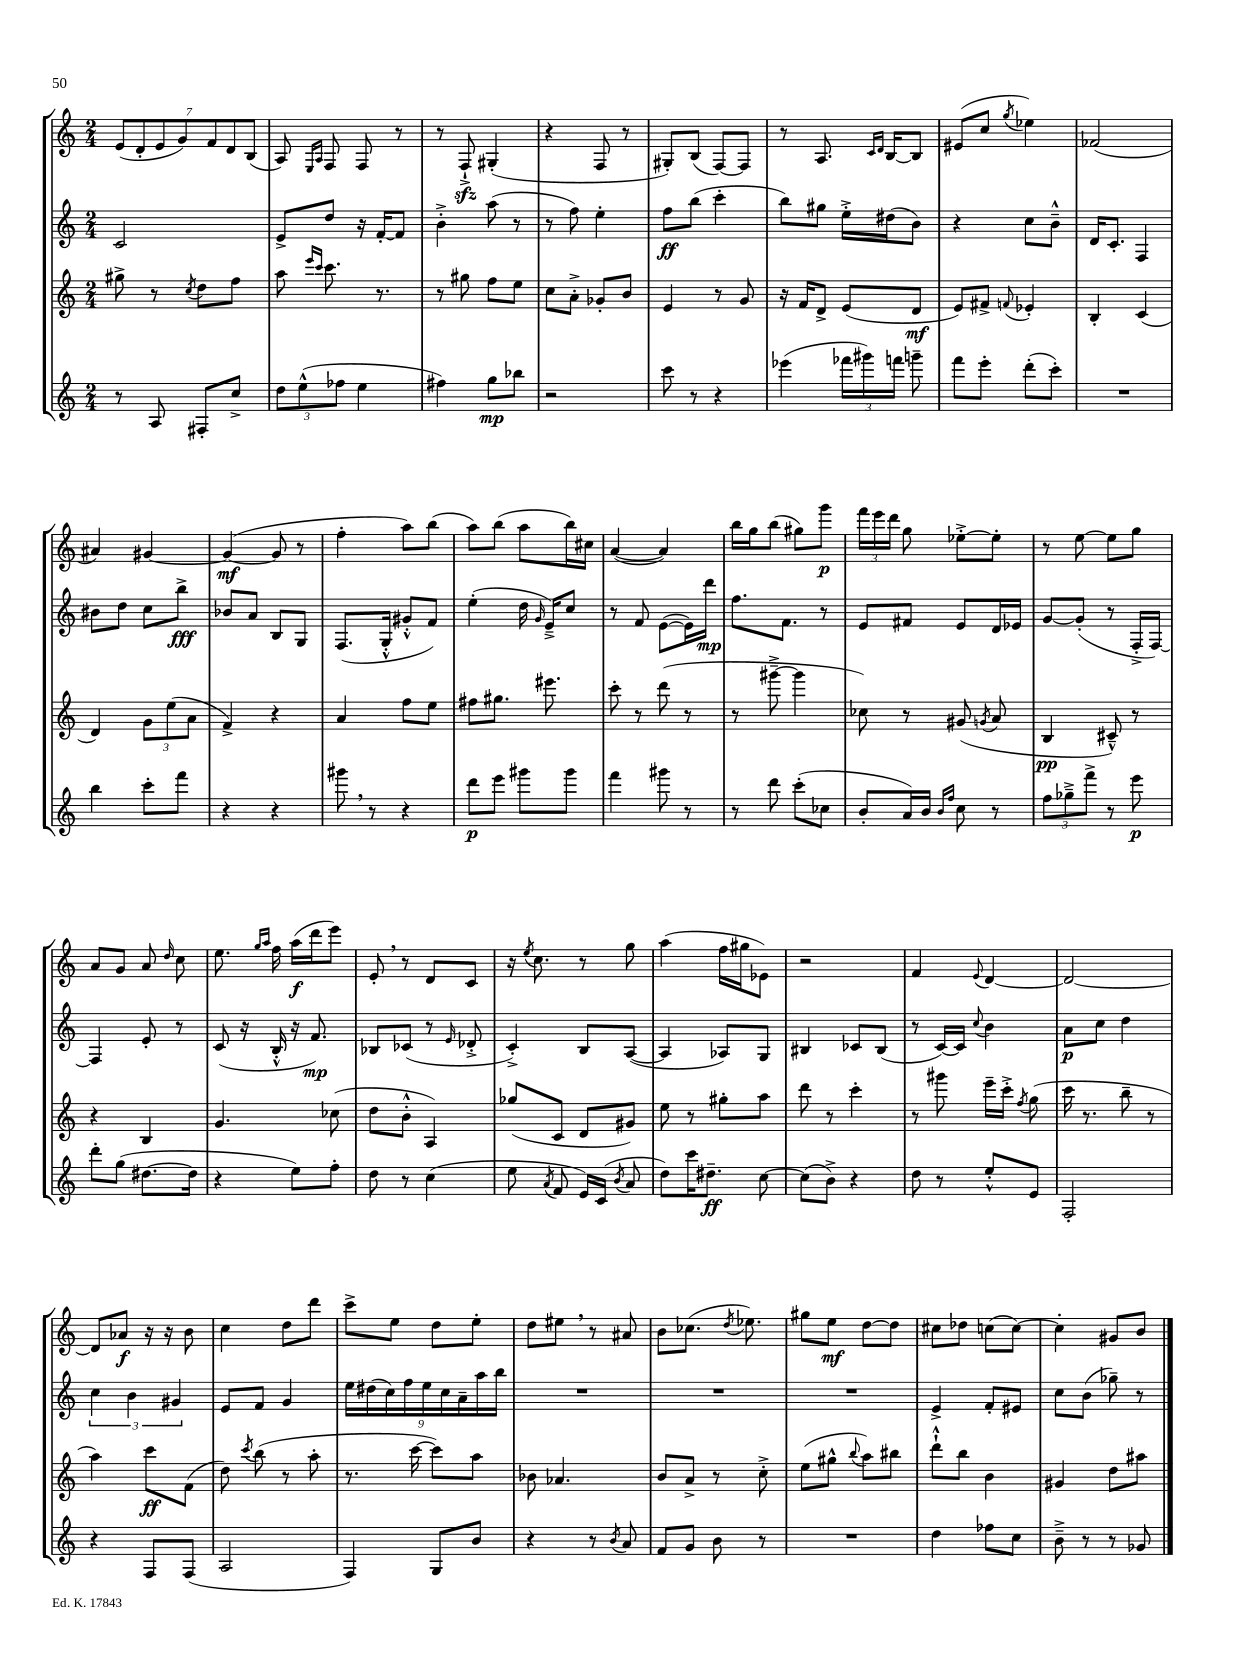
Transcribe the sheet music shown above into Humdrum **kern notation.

**kern	**dynam	**kern	**dynam	**kern	**dynam	**kern	**dynam
*part4	*part4	*part3	*part3	*part2	*part2	*part1	*part1
*staff4	*staff4	*staff3	*staff3	*staff2	*staff2	*staff1	*staff1
*clefG2	*	*clefG2	*	*clefG2	*	*clefG2	*
*k[]	*	*k[]	*	*k[]	*	*k[]	*
*M2/4	*	*M2/4	*	*M2/4	*	*M2/4	*
=11	=11	=11	=11	=11	=11	=11	=11
8r	.	8gg#X^\	.	2c/	.	(14e/L	.
.	.	.	.	.	.	14d'/	.
8A/	.	8r	.	.	.	.	.
.	.	.	.	.	.	14e/	.
.	.	.	.	.	.	14g/)	.
.	.	8qcc/	.	.	.	.	.
8F#X'/L	.	8dd\L	.	.	.	.	.
.	.	.	.	.	.	14f/	.
.	.	.	.	.	.	14d/	.
8cc^/J	.	8ff\J	.	.	.	.	.
.	.	.	.	.	.	(14B/J	.
=12	=12	=12	=12	=12	=12	=12	=12
12dd\L	.	8aa\	.	8e^/L	.	8A/)	.
(12ee^^\	.	.	.	.	.	.	.
.	.	16qqeee/LL	.	.	.	16qqE/LL	.
.	.	16qqccc/JJ	.	.	.	16qqA/JJ	.
.	.	8.ccc\	.	8dd/J	.	8F/	.
12ff-X\J	.	.	.	.	.	.	.
4ee\	.	.	.	16r	.	8F/	.
.	.	8.r	.	[16f'/KL	.	.	.
.	.	.	.	8f/J]	.	8r	.
=13	=13	=13	=13	=13	=13	=13	=13
4ff#X\)	.	8r	.	4b'^\	.	8r	.
.	.	8gg#X\	.	.	.	8Fzz`^/	.
8gg\L	mp	8ff\L	.	(8aa\	.	(4G#X'/	.
8bb-X\J	.	8ee\J	.	8r	.	.	.
=14	=14	=14	=14	=14	=14	=14	=14
2r	.	8cc\L	.	8r	.	4r	.
.	.	8a'^\J	.	8ff\)	.	.	.
.	.	8g-X'/L	.	4ee'\	.	8F/	.
.	.	8b/J	.	.	.	8r	.
=15	=15	=15	=15	=15	=15	=15	=15
8ccc\	.	4e/	.	8ff\L	ff	8G#X'/L)	.
8r	.	.	.	(8bb\J	.	(8B/J	.
4r	.	8r	.	4ccc'\	.	[8F/L)	.
.	.	8g/	.	.	.	8F/J]	.
=16	=16	=16	=16	=16	=16	=16	=16
(4eee-X\	.	16r	.	8bb\L)	.	8r	.
.	.	16f/KL	.	.	.	.	.
.	.	8d^/J	.	8gg#X\J	.	8.A/	.
24fff-X\LL	.	(8e/L	.	16ee'^\LL	.	.	.
24ggg#X\)	.	.	.	.	.	.	.
.	.	.	.	.	.	16qqc/LL	.
.	.	.	.	.	.	16qqd/JJ	.
.	.	.	.	(16dd#X\J	.	[16B/KL	.
24fffn\JJ	.	.	.	.	.	.	.
8gggn~\	.	8d/J	mf	8b\J)	.	8B/J]	.
=17	=17	=17	=17	=17	=17	=17	=17
8fff\L	.	8e/L)	.	4r	.	(8e#X/L	.
8eee'\J	.	8f#X^/J	.	.	.	8cc/J	.
.	.	8qqfn/	.	.	.	8qgg/	.
(8ddd'\L	.	4e-X'/	.	8cc\L	.	4ee-X\)	.
8ccc'\J)	.	.	.	8b~^^\J	.	.	.
=18	=18	=18	=18	=18	=18	=18	=18
2r	.	4B'/	.	16d/KL	.	(2f-X/	.
.	.	.	.	8.c'/J	.	.	.
.	.	(4c/	.	4F/	.	.	.
!!LO:LB:g=z
=19	=19	=19	=19	=19	=19	=19	=19
4bb\	.	4d/)	.	8b#X\L	.	4a#X/)	.
.	.	.	.	8dd\J	.	.	.
8ccc'\L	.	12g\L	.	8cc\L	.	[4g#X/	.
.	.	(12ee\	.	.	.	.	.
8fff\J	.	.	.	8bb^\J	fff	.	.
.	.	12a\J	.	.	.	.	.
=20	=20	=20	=20	=20	=20	=20	=20
4r	.	4f^/)	.	8b-X/L	.	(4g#/_	mf
.	.	.	.	8a/J	.	.	.
4r	.	4r	.	8B/L	.	8g#/]	.
.	.	.	.	8G/J	.	8r	.
=21	=21	=21	=21	=21	=21	=21	=21
8ggg#X,\	.	4a/	.	(8.F/L	.	4ff'\	.
8r	.	.	.	.	.	.	.
.	.	.	.	16G'^^/Jk	.	.	.
4r	.	8ff\L	.	8g#X'^^/L	.	8aa\L)	.
.	.	8ee\J	.	8f/J)	.	(8bb\J	.
=22	=22	=22	=22	=22	=22	=22	=22
8ddd\L	p	8ff#X\L	.	(4ee'\	.	8aa\L)	.
8eee\J	.	8.gg#X\J	.	.	.	(8bb\J	.
8ggg#X\L	.	.	.	16dd\	.	8aa\L	.
.	.	.	.	16qqg/	.	.	.
.	.	8.eee#X\	.	16e~^/KL)	.	.	.
8ggg#\J	.	.	.	8cc/J	.	16bb\L)	.
.	.	.	.	.	.	16cc#X\JJ	.
=23	=23	=23	=23	=23	=23	=23	=23
4fff\	.	8ccc'\	.	8r	.	([4a/	.
.	.	8r	.	8f/	.	.	.
8ggg#X\	.	(8ddd\	.	([8e\L	.	4a/])	.
8r	.	8r	.	16e\L])	.	.	.
.	.	.	.	16ddd\JJ	mp	.	.
=24	=24	=24	=24	=24	=24	=24	=24
8r	.	8r	.	8.ff\L	.	16bb\LL	.
.	.	.	.	.	.	16gg\J	.
8ddd\	.	[8ggg#X~^\	.	.	.	(8bb\J	.
.	.	.	.	8.f\J	.	.	.
(8ccc'\L	.	4ggg#\]	.	.	.	8gg#X\L)	.
8cc-X\J	.	.	.	8r	.	8ggg\J	p
=25	=25	=25	=25	=25	=25	=25	=25
8b'/L	.	8cc-X\)	.	8e/L	.	24fff\LL	.
.	.	.	.	.	.	24eee\	.
.	.	.	.	.	.	24ddd\JJ	.
16a/L)	.	8r	.	8f#X/J	.	8gg\	.
16b/JJ	.	.	.	.	.	.	.
16qqb/LL	.	.	.	.	.	.	.
16qqff/JJ	.	.	.	.	.	.	.
8cc\	.	(8g#X/	.	8e/L	.	[8ee-X'^\L	.
.	.	8qgn/	.	.	.	.	.
8r	.	8a/	.	16d/L	.	8ee-'\J]	.
.	.	.	.	16e-X/JJ	.	.	.
=26	=26	=26	=26	=26	=26	=26	=26
12ff\L	.	4B/	pp	[8g/L	.	8r	.
12gg-X~^\	.	.	.	.	.	.	.
.	.	.	.	(8g'/J]	.	[8ee\	.
12fff^\J	.	.	.	.	.	.	.
8r	.	8c#X~^^/)	.	8r	.	8ee\L]	.
8eee\	p	8r	.	16F'^/LL	.	8gg\J	.
.	.	.	.	[16F/JJ)	.	.	.
!!LO:LB:g=z
=27	=27	=27	=27	=27	=27	=27	=27
8ddd'\L	.	4r	.	4F/]	.	8a/L	.
(8gg\J	.	.	.	.	.	8g/J	.
[8.dd#X\L	.	4B/	.	8e'/	.	8a/	.
.	.	.	.	.	.	16qqdd/	.
.	.	.	.	8r	.	8cc\	.
16dd#\Jk]	.	.	.	.	.	.	.
=28	=28	=28	=28	=28	=28	=28	=28
4r	.	4.g/	.	(8c/	.	8.ee\	.
.	.	.	.	16r	.	.	.
.	.	.	.	.	.	16qqgg/LL	.
.	.	.	.	.	.	16qqaa/JJ	.
.	.	.	.	16B'^^/	.	16ff\	.
8ee\L)	.	.	.	16r	.	(16aa\LL	f
.	.	.	.	8.f/)	mp	16ddd\J	.
8ff'\J	.	(8cc-X\	.	.	.	8eee\J)	.
=29	=29	=29	=29	=29	=29	=29	=29
8dd\	.	8dd\L	.	8B-X/L	.	8e',/	.
8r	.	8b'^^\J	.	(8c-X/J	.	8r	.
(4cc\	.	4A/)	.	8r	.	8d/L	.
.	.	.	.	16qqe/	.	.	.
.	.	.	.	8d-X'^/	.	8c/J	.
=30	=30	=30	=30	=30	=30	=30	=30
8ee\	.	(8gg-X/L	.	4c'^/)	.	16r	.
.	.	.	.	.	.	8qee/	.
.	.	.	.	.	.	8.cc\	.
8qa/	.	.	.	.	.	.	.
8f/	.	8c/J	.	.	.	.	.
16e/LL)	.	8d/L	.	8B/L	.	8r	.
(16c/JJ	.	.	.	.	.	.	.
8qb/	.	.	.	.	.	.	.
8a/	.	8g#X/J)	.	([8A/J	.	8gg\	.
=31	=31	=31	=31	=31	=31	=31	=31
8dd\L)	.	8ee\	.	4A/]	.	(4aa\	.
16ccc\K	.	8r	.	.	.	.	.
8.dd#X~\J	ff	.	.	.	.	.	.
.	.	8gg#X'\L	.	8A-X/L)	.	16ff\LL	.
.	.	.	.	.	.	16gg#X\J	.
[8cc\	.	8aa\J	.	8G/J	.	8e-X\J)	.
=32	=32	=32	=32	=32	=32	=32	=32
(8cc\L]	.	8ddd\	.	4B#X/	.	2r	.
8b^\J)	.	8r	.	.	.	.	.
4r	.	4ccc'\	.	8c-X/L	.	.	.
.	.	.	.	(8B#/J	.	.	.
=33	=33	=33	=33	=33	=33	=33	=33
8dd\	.	8r	.	8r	.	4f/	.
8r	.	8ggg#X\	.	[16c/LL)	.	.	.
.	.	.	.	16c/JJ]	.	.	.
.	.	.	.	8qqcc/	.	8qqe/	.
8ee'^^/L	.	16eee~\LL	.	4b\	.	[4d/	.
.	.	16ccc'^\JJ	.	.	.	.	.
.	.	8qff/	.	.	.	.	.
8e/J	.	(8gg\	.	.	.	.	.
=34	=34	=34	=34	=34	=34	=34	=34
2F'/	.	16ccc\	.	8a\L	p	2d/_	.
.	.	8.r	.	.	.	.	.
.	.	.	.	8cc\J	.	.	.
.	.	8bb~\	.	4dd\	.	.	.
.	.	8r	.	.	.	.	.
!!LO:LB:g=z
=35	=35	=35	=35	=35	=35	=35	=35
4r	.	4aa\)	.	6cc\	.	8d/L]	.
.	.	.	.	.	.	8a-X/J	f
.	.	.	.	6b\	.	.	.
8F/L	.	8ccc\L	ff	.	.	16r	.
.	.	.	.	.	.	16r	.
.	.	.	.	6g#X/	.	.	.
(8F/J	.	(8f\J	.	.	.	8b\	.
=36	=36	=36	=36	=36	=36	=36	=36
2A/	.	8dd\)	.	8e/L	.	4cc\	.
.	.	8qccc/	.	.	.	.	.
.	.	(8bb\	.	8f/J	.	.	.
.	.	8r	.	4g/	.	8dd\L	.
.	.	8aa'\	.	.	.	8ddd\J	.
=37	=37	=37	=37	=37	=37	=37	=37
4F/)	.	8.r	.	18ee\LL	.	8ccc^\L	.
.	.	.	.	(18dd#X\	.	.	.
.	.	.	.	18cc\)	.	.	.
.	.	.	.	.	.	8ee\J	.
.	.	.	.	18ff\	.	.	.
.	.	[16ccc\	.	.	.	.	.
.	.	.	.	18ee\	.	.	.
8G/L	.	8ccc\L])	.	.	.	8dd\L	.
.	.	.	.	18cc\	.	.	.
.	.	.	.	18a~\	.	.	.
8b/J	.	8aa\J	.	.	.	8ee'\J	.
.	.	.	.	18aa\	.	.	.
.	.	.	.	18bb\JJ	.	.	.
=38	=38	=38	=38	=38	=38	=38	=38
4r	.	8b-X\	.	2r	.	8dd\L	.
.	.	4.a-X/	.	.	.	8ee#X,\J	.
8r	.	.	.	.	.	8r	.
8qb/	.	.	.	.	.	.	.
8a/	.	.	.	.	.	8a#X/	.
=39	=39	=39	=39	=39	=39	=39	=39
8f/L	.	8b/L	.	2r	.	8b\L	.
8g/J	.	8a^/J	.	.	.	(8.cc-X\J	.
8b\	.	8r	.	.	.	.	.
.	.	.	.	.	.	8qdd/	.
.	.	.	.	.	.	8.ee-X\)	.
8r	.	8cc'^\	.	.	.	.	.
=40	=40	=40	=40	=40	=40	=40	=40
2r	.	(8ee\L	.	2r	.	8gg#X\L	.
.	.	8gg#X^^\J	.	.	.	8ee\J	mf
.	.	8qqbb/	.	.	.	.	.
.	.	8aa\L)	.	.	.	[8dd\L	.
.	.	8bb#X\J	.	.	.	8dd\J]	.
=41	=41	=41	=41	=41	=41	=41	=41
4dd\	.	8ddd`^^\L	.	4e^/	.	8cc#X\L	.
.	.	8bb\J	.	.	.	8dd-X\J	.
8ff-X\L	.	4b\	.	8f'/L	.	(8ccn\L	.
8cc\J	.	.	.	8e#X/J	.	[8cc\J)	.
=42	=42	=42	=42	=42	=42	=42	=42
8b~^\	.	4g#X/	.	8cc\L	.	4cc'\]	.
8r	.	.	.	(8b\J	.	.	.
8r	.	8dd\L	.	8gg-X~\)	.	8g#X/L	.
8g-X/	.	8aa#X\J	.	8r	.	8b/J	.
==	==	==	==	==	==	==	==
*-	*-	*-	*-	*-	*-	*-	*-
